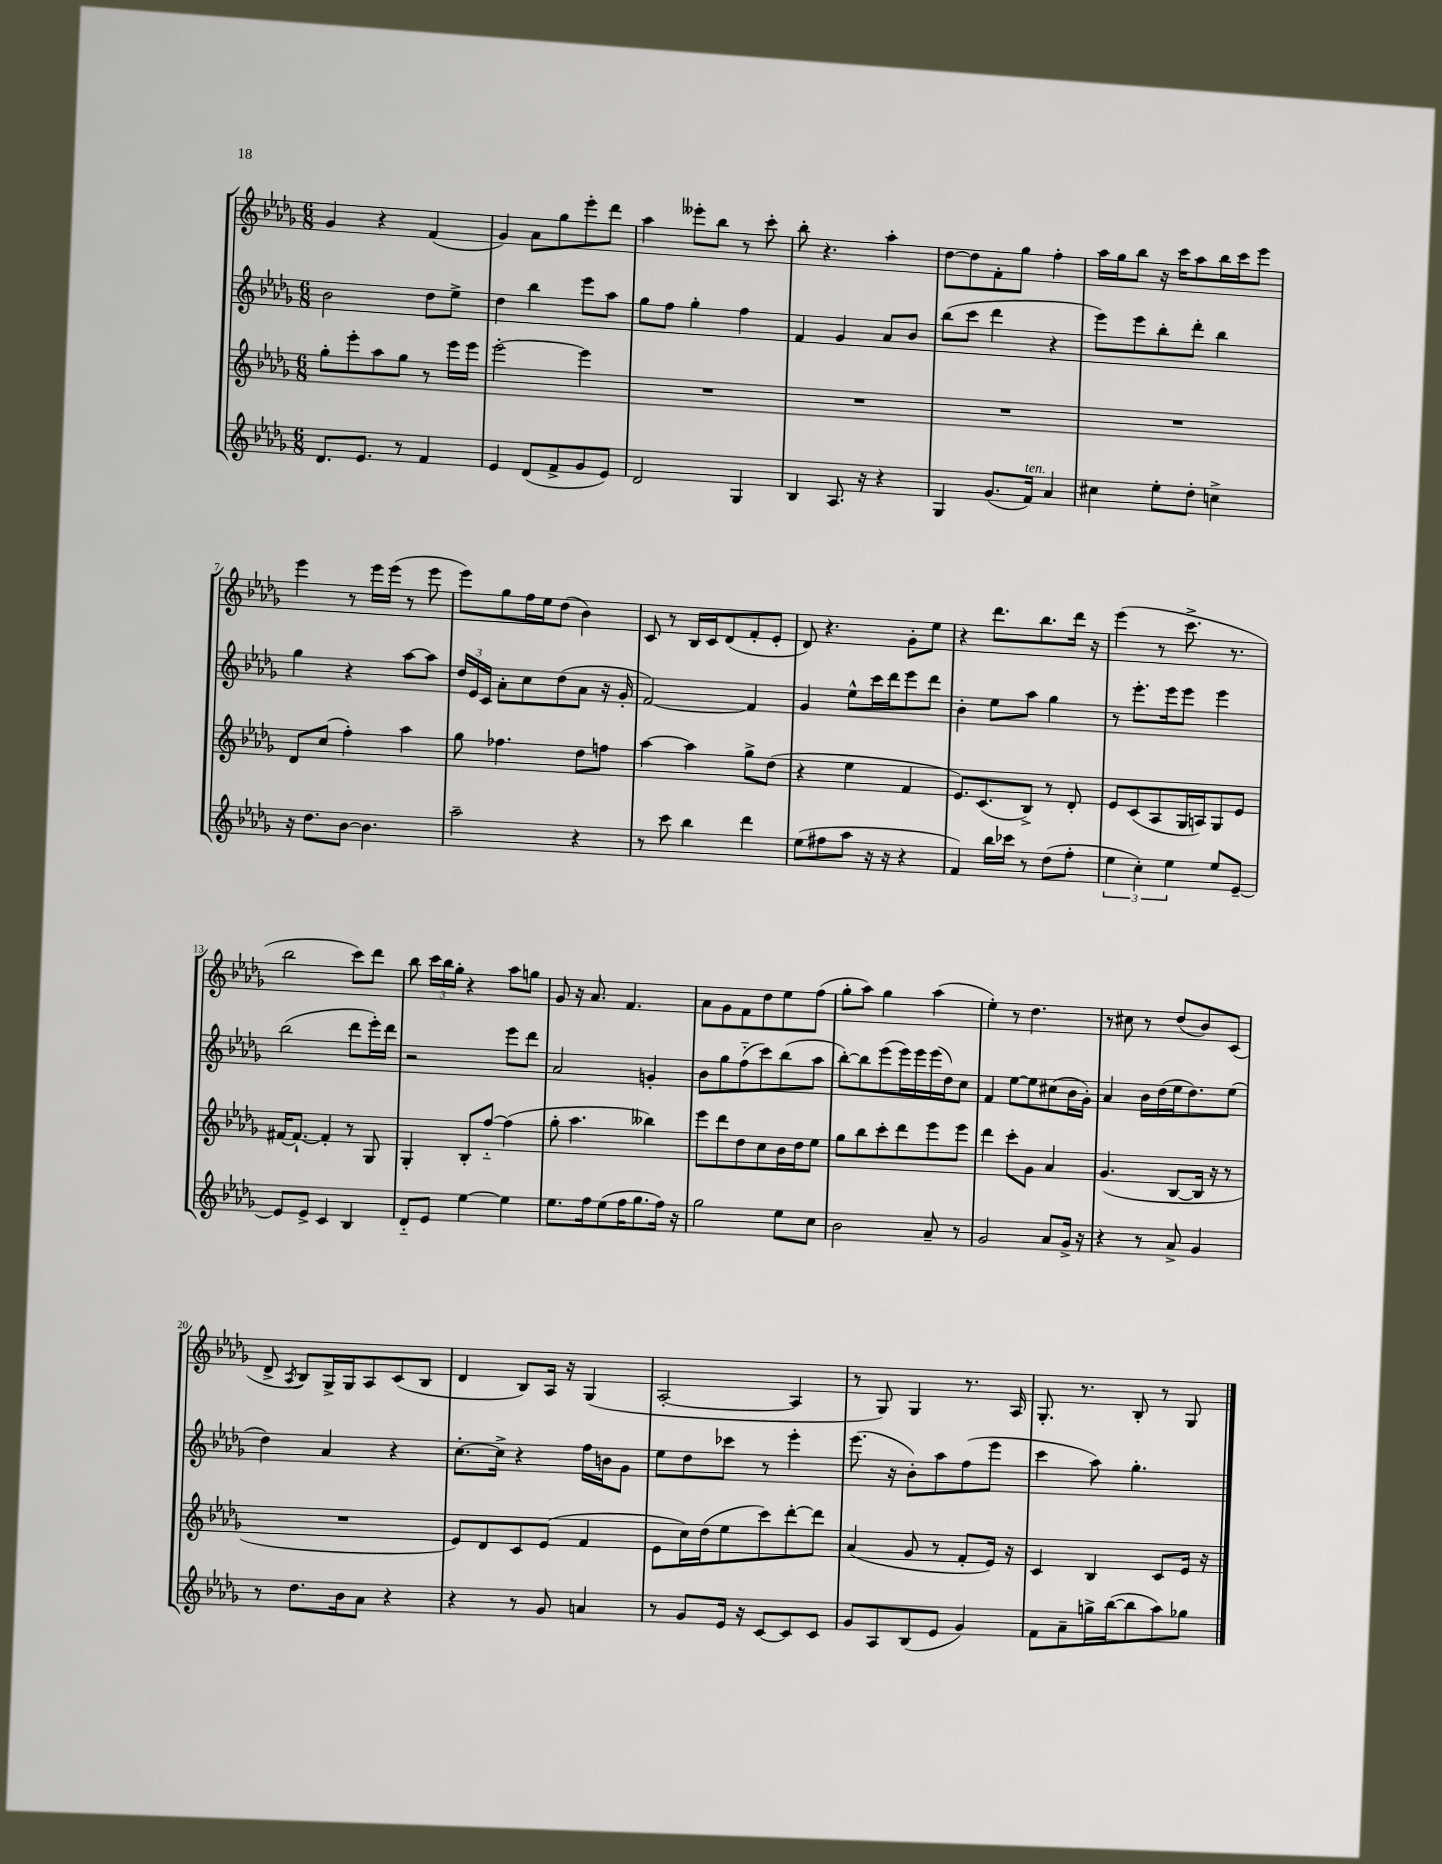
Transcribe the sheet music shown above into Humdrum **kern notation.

**kern	**kern	**kern	**kern
*part4	*part3	*part2	*part1
*staff4	*staff3	*staff2	*staff1
*clefG2	*clefG2	*clefG2	*clefG2
*k[b-e-a-d-g-]	*k[b-e-a-d-g-]	*k[b-e-a-d-g-]	*k[b-e-a-d-g-]
*M6/8	*M6/8	*M6/8	*M6/8
=1	=1	=1	=1
8.d-/L	8gg-'\L	2b-\	4g-/
.	8eee-'\	.	.
8.e-/J	.	.	.
.	8aa-\	.	4r
8r	8gg-\J	.	.
4f/	8r	8dd-\L	(4f/
.	16eee-\LL	8ee-^\J	.
.	16eee-\JJ	.	.
=2	=2	=2	=2
4e-/	[2eee-'\	4dd-\	4g-/)
(8d-/L	.	4bb-\	8a-\L
8f^/	.	.	8gg-\
8g-/	4eee-\]	8eee-\L	8eee-'\
8e-/J)	.	8aa-\J	8ddd-\J
=3	=3	=3	=3
2d-/	2.r	8gg-\L	4aa-\
.	.	8ff\J	.
.	.	4gg-'\	8eee--X'\L
.	.	.	8bb-\J
4G-/	.	4ff\	8r
.	.	.	8ccc'\
=4	=4	=4	=4
4B-/	2.r	4f/	8bb-'\
.	.	.	4.r
8.A-/	.	4g-/	.
16r	.	.	.
4r	.	8a-/L	4aa-'\
.	.	8b-/J	.
=5	=5	=5	=5
4G-/	2.r	(8bb-\L	[8dd-\L
.	.	8ccc\J	8dd-\]
(8.g-/L	.	4ddd-\	8f'\
.	.	.	8gg-\J
!LO:TX:a:i:t=ten.	!	!	!
16f/Jk)	.	.	.
4a-/	.	4r	4ff'\
=6	=6	=6	=6
4cc#X\	2.r	8eee-\L)	16aa-\LL
.	.	.	16gg-\J
.	.	8eee-\	8bb-\J
8ee-'\L	.	8bb-'\	16r
.	.	.	16ccc\KL
8dd-'\J	.	8ddd-'\J	8aa-\
4ccn^\	.	4bb-\	16bb-\L
.	.	.	16ccc\J
.	.	.	8eee-\J
!!LO:LB:g=z
=7	=7	=7	=7
16r	8d-/L	4gg-\	4eee-\
8.dd-\L	.	.	.
.	(8cc/J	.	.
[8b-\J	4ff'\)	4r	8r
4.b-\]	.	.	16eee-\LL
.	.	.	(16eee-\JJ
.	4aa-\	[8aa-\L	8r
.	.	8aa-\J]	8eee-\
=8	=8	=8	=8
2aa-~\	8gg-\	24dd-/LL	8eee-\L)
.	.	24e-/	.
.	.	24c/JJ	.
.	4.ff-X\	8a-'\L	8gg-\
.	.	8cc\	16ff\L
.	.	.	16ee-\J
.	.	(8dd-\	(8dd-\J
4r	8dd-\L	8a-\J	4b-\)
.	8ffn\J	16r	.
.	.	16g-'/	.
=9	=9	=9	=9
8r	[4aa-\	[2f/)	8c/
8ccc\	.	.	8r
4bb-\	4aa-\]	.	16B-/LL
.	.	.	16c/J
.	.	.	(8d-/
4ddd-\	8gg-^\L	4f/]	8f'/
.	(8dd-\J	.	8e-'/J
=10	=10	=10	=10
(8ee-\L	4r	4g-/	8d-/)
8ff#X\	.	.	4.r
8aa-\J	4ee-\	8ee-^^\L	.
16r	.	16ccc\L	.
16r	.	16ddd-\J	.
4r	4f/	8eee-\	8g-'\L
.	.	8ddd-\J	8ee-\J
=11	=11	=11	=11
4f/)	8.e-/L)	4b-'\	4r
.	(8.c/	.	.
16bb-\LL	.	8ee-\L	8.ddd-\L
16ccc-X\JJ	.	.	.
8r	8B-^/J)	8aa-\J	.
.	.	.	8.bb-\
(8dd-\L	8r	4gg-\	.
8ff'\J	8d-'/	.	16ddd-\Jk
.	.	.	16r
=12	=12	=12	=12
6ee-\	8e-/L	8r	(4eee-\
.	(8c/	8.eee-'\L	.
6cc'\)	.	.	.
.	8A-/	.	8r
.	.	16eee-\k	.
6ee-\	.	.	.
.	16G-/L	8eee-\J	8.ccc^\
.	16An/J)	.	.
8ee-/L	8G-/	4eee-\	.
.	.	.	8.r
[8e-~/J	8e-/J	.	.
!!LO:LB:g=z
=13	=13	=13	=13
8e-/L]	[16f#X/KL	(2bb-\	2bb-\
.	8.f#`/J_	.	.
8e-^/J	.	.	.
4c/	4f#'/]	.	.
4B-/	8r	8ddd-\L	8ccc\L)
.	8G-/	16eee-'\L)	8ddd-\J
.	.	16ddd-\JJ	.
=14	=14	=14	=14
8d-/L	4G-'/	2r	8bb-\
8e-/J	.	.	24ccc\LL
.	.	.	24bb-\
.	.	.	24gg-'\JJ
[4ee-\	8B-'/L	.	4r
.	[8ff/J	.	.
4ee-\]	(4ff\]	8eee-\L	8aa-\L
.	.	8ddd-\J	8ggn\J
=15	=15	=15	=15
8.ee-\L	8gg-'\	2a-/	8g-/
.	4.aa-\	.	16r
16ff\k	.	.	8.a-/
(8ee-\	.	.	.
16ff\K	.	.	4.f/
8.gg-\	.	.	.
.	4bb--X\)	4gn'/	.
16ff\Jk)	.	.	.
16r	.	.	.
=16	=16	=16	=16
2gg-\	8eee-\L	8b-\L	8a-\L
.	8ddd-\	8gg-\	8g-\
.	8dd-\	(8ff\	8f\
.	8cc\	8ccc\)	8dd-\
8ee-\L	16b-\L	(8bb-\	8ee-\
.	16dd-\J	.	.
8cc\J	8ee-\J	8aa-\J	(8ff\J
=17	=17	=17	=17
2b-\	8gg-\L	[8bb-'\L)	8gg-'\L
.	8bb-\	8bb-\]	8aa-\J)
.	8ccc'\	(8eee-\	4gg-\
.	8ddd-\	16eee-\L)	.
.	.	16eee-\	.
8a-~/	8eee-\	(16eee-\	(4aa-\
.	.	16dd-\J)	.
8r	8eee-\J	8cc\J	.
=18	=18	=18	=18
2g-/	4ddd-\	4f/	4ee-'\)
.	8ccc'\L	[8ee-\L	8r
.	8g-\J	8ee-\]	4.dd-\
8a-/L	4a-/	(8cc#X\	.
16g-^/Jk	.	16b-\L	.
16r	.	16g-'\JJ)	.
=19	=19	=19	=19
4r	(4.g-/	4a-/	8r
.	.	.	8cc#X\
8r	.	16b-\LL	8r
.	.	(16dd-\	.
8a-^/	[8B-/L	16ee-\J	(8dd-/L
.	.	8.dd-\)	.
4g-/	16B-/Jk]	.	8b-/)
.	16r	.	.
.	8r	(8ee-\J	(8c/J
!!LO:LB:g=z
=20	=20	=20	=20
8r	2.r	4dd-\)	8d-^/
.	.	.	8qA-/
8.dd-\L	.	.	8B-/L)
.	.	4a-/	16G-^/L
16b-\k	.	.	16G-/J
8a-\J	.	.	8A-/
4r	.	4r	(8c/
.	.	.	8B-/J
=21	=21	=21	=21
4r	8e-/L)	[8.cc'\L	4d-/
.	8d-/	.	.
.	.	16cc^\Jk]	.
8r	8c/	4r	8B-/L)
8g-/	(8e-/J	.	16A-/Jk
.	.	.	16r
4an/	4f/	16ff\LL	(4G-/
.	.	16bn\J	.
.	.	8g-\J	.
=22	=22	=22	=22
8r	8e-\L	8ee-\L	[2A-'/
8g-/L	16cc\L)	8dd-\	.
.	(16dd-\J	.	.
16e-/Jk	8ee-\	8ccc-X\J	.
16r	.	.	.
[8c/L	8ccc\)	8r	.
8c/]	[8ddd-'\	4eee-'\	4A-/]
8c/J	8ddd-\J]	.	.
=23	=23	=23	=23
8g-/L	(4a-/	(8.eee-\	8r
8A-/	.	.	8G-/)
.	.	16r	.
(8B-/	8g-/	8b-'\L)	4G-/
8e-/J	8r	8aa-\	.
4g-/)	8f'/L	(8ff\	8.r
.	16e-/Jk)	8eee-\J	.
.	16r	.	16A-/
=24	=24	=24	=24
8f\L	4c/	4ccc\	8.G-'/
8a-~\	.	.	.
.	.	.	8.r
16ggn^\L	4B-/	8aa-\)	.
([16bb-\J	.	.	.
8bb-\]	.	4.gg-'\	8B-'/
8aa-\)	8c/L	.	8r
8gg-X\J	16e-/Jk	.	8G-/
.	16r	.	.
==	==	==	==
*-	*-	*-	*-
